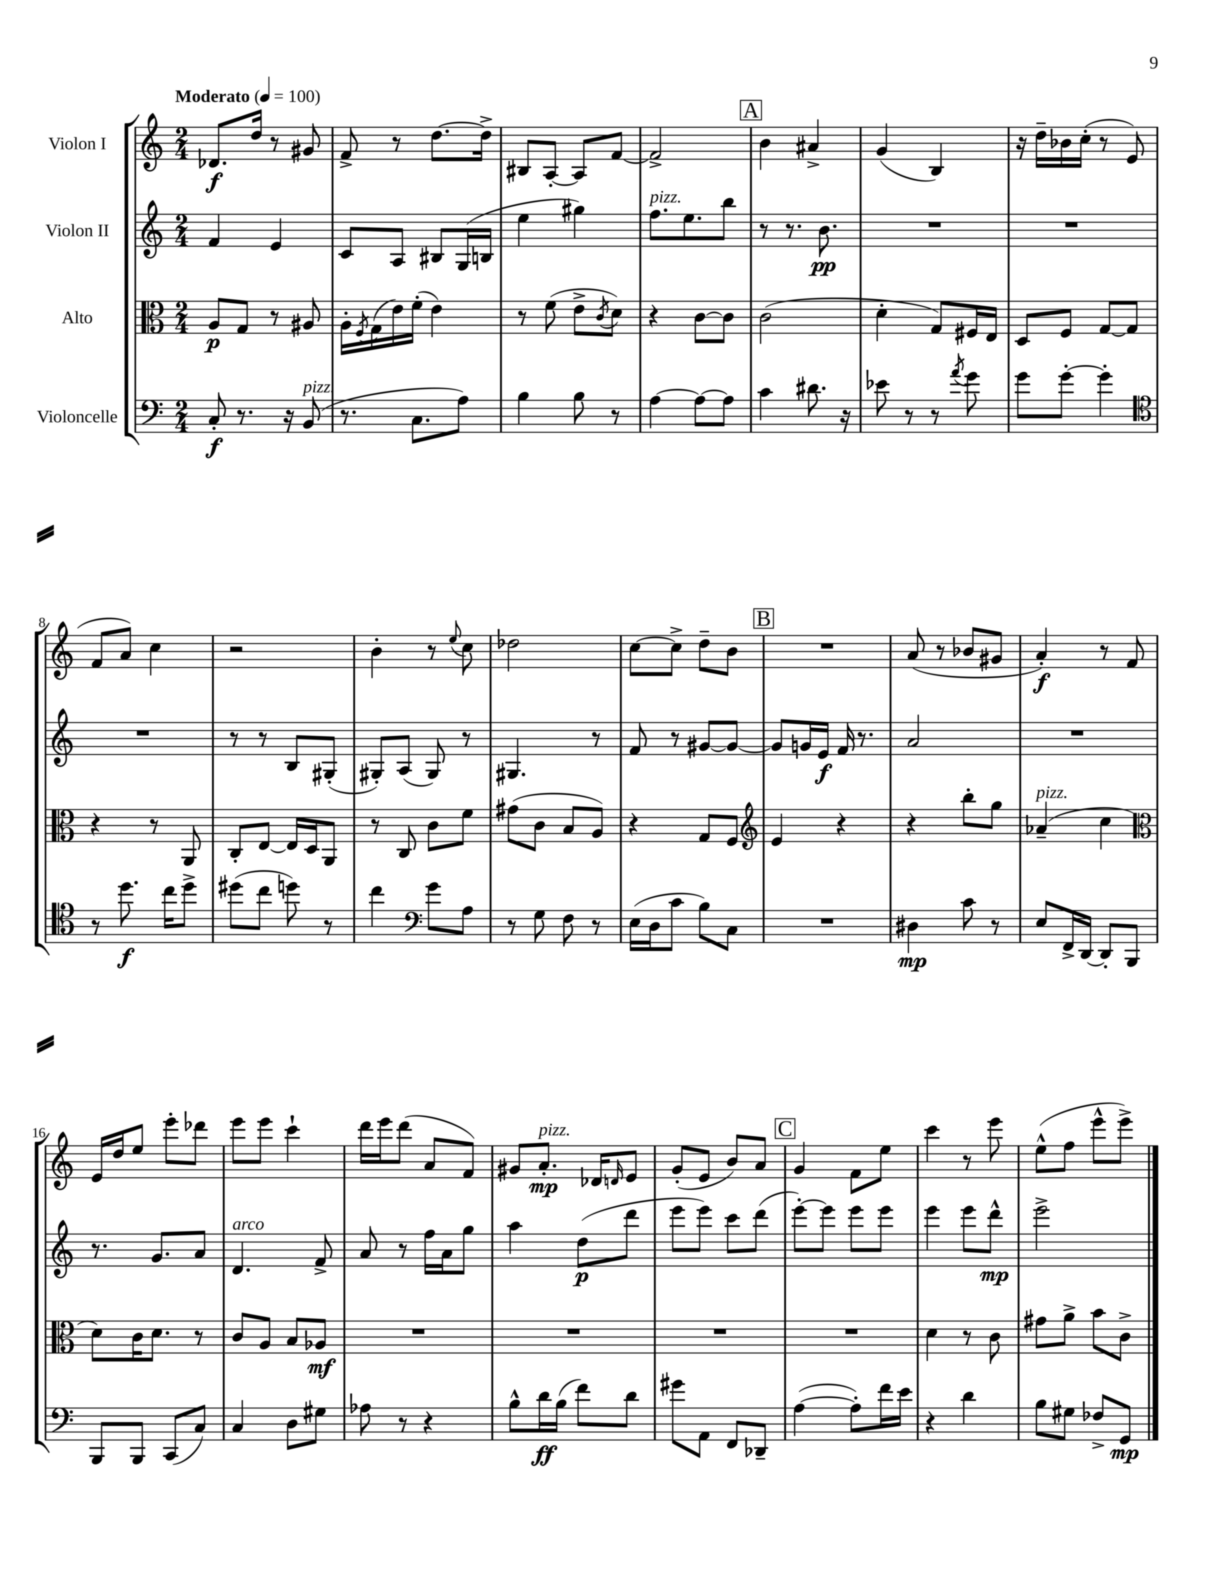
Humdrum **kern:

**kern	**kern	**kern	**kern
*staff4	*staff3	*staff2	*staff1
*clefF4	*clefC3	*clefG2	*clefG2
*k[]	*k[]	*k[]	*k[]
*M2/4	*M2/4	*M2/4	*M2/4
*MM100	*MM100	*MM100	*MM100
8C'	8A	4f	8.d-
8.r	8G	.	.
.	.	.	16dd
.	8r	4e	8r
16r	.	.	.
(8BB	8A#	.	8g#
=	=	=	=
8.r	16A'	8c	8f^
.	8qF	.	.
.	(16G	.	.
.	16e)	8A	8r
8.C	(16f'	.	.
.	4e)	8B#	[8.dd
8A)	.	(16G	.
.	.	16B	16dd^]
=	=	=	=
4B	8r	4ee	8B#
.	(8f	.	[8A'
8B	8e^	4gg#)	8A]
.	8qc	.	.
8r	8d)	.	[8f
=	=	=	=
[4A	4r	8.ff	2f^]
.	.	8.ee	.
8A_	[8c	.	.
8A]	8c]	8bb	.
=	=	=	=
4c	(2c	8r	4b
.	.	8.r	.
8.d#	.	.	4a#^
.	.	8.b	.
16r	.	.	.
=	=	=	=
8e-	4d'	2r	(4g
8r	.	.	.
8r	8G)	.	4B)
8qa	.	.	.
8g	16F#	.	.
.	16E	.	.
=	=	=	=
8g	8D	2r	16r
.	.	.	16dd~
[8g'	8F	.	16b-
.	.	.	(16cc'
4g']	[8G	.	8r
.	8G]	.	8e
=	=	=	=
*clefC4	*	*	*
8r	4r	2r	8f
8.dd	.	.	8a)
.	8r	.	4cc
16cc	.	.	.
8dd^	8AA	.	.
=	=	=	=
(8dd#	8C'	8r	2r
8cc	[8E	8r	.
8dd)	16E]	8B	.
.	16D	.	.
8r	8AA	(8G#'	.
=	=	=	=
4cc	8r	8G#')	4b'
.	8C	(8A	.
*clefF4	*	*	*
8g	8c	8G#)	8r
.	.	.	8qqee
8A	8f	8r	8cc
=	=	=	=
8r	(8g#	4.G#	2dd-
8G	8c	.	.
8F	8B	.	.
8r	8A)	8r	.
=	=	=	=
(16E	4r	8f	[8cc
16D	.	.	.
8c	.	8r	8cc^]
8B)	8G	[8g#	8dd~
8C	8F	8g#_	8b
=	=	=	=
*	*clefG2	*	*
2r	4e	8g#]	2r
.	.	16g	.
.	.	16e	.
.	4r	16f	.
.	.	8.r	.
=	=	=	=
4D#	4r	2a	(8a
.	.	.	8r
8c	8bb'	.	8b-
8r	8gg	.	8g#
=	=	=	=
8E	(4a-~	2r	4a')
16FF^	.	.	.
[16DD	.	.	.
8DD']	4cc	.	8r
8BBB	.	.	8f
=	=	=	=
*	*clefC3	*	*
8BBB	8d)	8.r	16e
.	.	.	16dd
8BBB	16c	.	8ee
.	8.d	8.g	.
(8CC	.	.	8eee'
8C)	8r	8a	8ddd-
=	=	=	=
4C	8c	4.d	8eee
.	8A	.	8eee
8D	8B	.	4ccc`
8G#	8A-	8f^	.
=	=	=	=
8A-	2r	8a	16ddd
.	.	.	16eee
8r	.	8r	(8ddd
4r	.	16ff	8a
.	.	16a	.
.	.	8gg	8f)
=	=	=	=
8B^^	2r	4aa	8g#
16d	.	.	8.a'
(16B	.	.	.
8f)	.	(8dd	.
.	.	.	16d-
.	.	.	16qqd
8d	.	8ddd	8e
=	=	=	=
8g#	2r	8eee	(8g'
8AA	.	8eee)	8e
8FF	.	8ccc	8b)
8DD-~	.	(8ddd	8a
=	=	=	=
([4A	2r	[8eee')	4g
.	.	8eee]	.
8A'])	.	8eee	8f
16f	.	8eee	8ee
16e	.	.	.
=	=	=	=
4r	4d	4eee	4ccc
4d	8r	8eee	8r
.	8c	8ddd^^	8eee
=	=	=	=
8B	8g#	2eee^	(8ee^^
8G#	8a^	.	8ff
8F-^	8b	.	8eee^^
8GG	8c^	.	8eee^)
==	==	==	==
*-	*-	*-	*-
